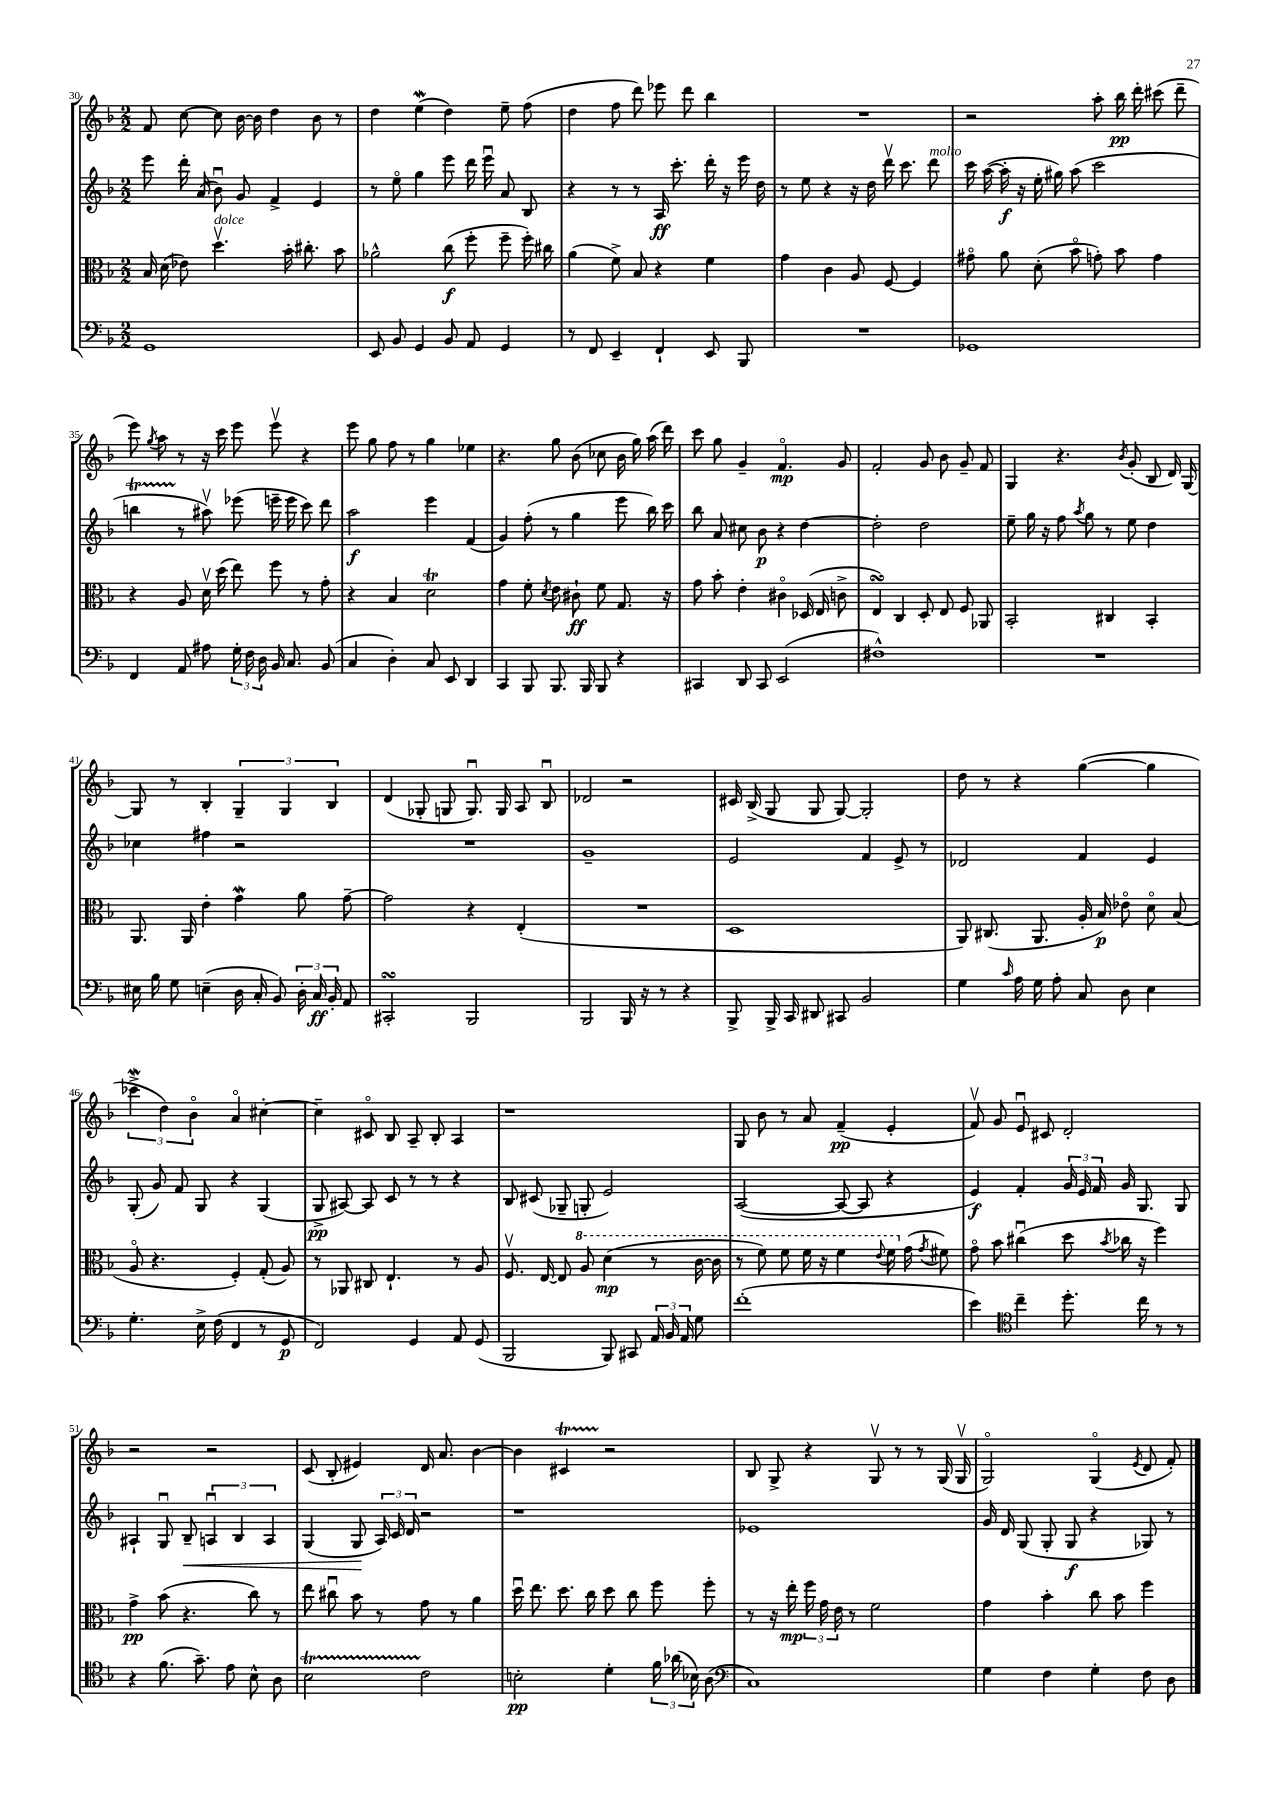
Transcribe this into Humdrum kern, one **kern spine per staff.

**kern	**dynam	**kern	**dynam	**kern	**dynam	**kern	**dynam
*part4	*part4	*part3	*part3	*part2	*part2	*part1	*part1
*staff4	*staff4	*staff3	*staff3	*staff2	*staff2	*staff1	*staff1
*clefF4	*	*clefC3	*	*clefG2	*	*clefG2	*
*k[b-]	*	*k[b-]	*	*k[b-]	*	*k[b-]	*
*M2/2	*	*M2/2	*	*M2/2	*	*M2/2	*
=30	=30	=30	=30	=30	=30	=30	=30
1GG	.	16B-/	.	8eee\	.	8f/	.
.	.	(16d\	.	.	.	.	.
.	.	8e-X\)	.	16ddd'\	.	[8cc\	.
.	.	.	.	(16a/	.	.	.
!	!	!LO:TX:a:i:t=dolce	!	!	!	!	!
.	.	4.ddv\	.	8b-u\)	.	8cc\]	.
.	.	.	.	8g/	.	[16b-\	.
.	.	.	.	.	.	16b-\]	.
.	.	.	.	4f^/	.	4dd\	.
.	.	16b-'\	.	.	.	.	.
.	.	8.cc#X'\	.	.	.	.	.
.	.	.	.	4e/	.	8b-\	.
.	.	8b-\	.	.	.	8r	.
=31	=31	=31	=31	=31	=31	=31	=31
8EE/	.	2a-X^^\	.	8r	.	4dd\	.
8BB-/	.	.	.	8ee\	.	.	.
4GG/	.	.	.	4gg\	.	(4eeW\	.
8BB-/	.	(8cc\	f	8eee\	.	4dd\)	.
8AA/	.	8ff'\	.	16ddd\	.	.	.
.	.	.	.	16eeeu\	.	.	.
4GG/	.	8ff~\	.	8a/	.	8ee~\	.
.	.	16ff'\)	.	8B-/	.	(8ff\	.
.	.	16cc#X\	.	.	.	.	.
=32	=32	=32	=32	=32	=32	=32	=32
8r	.	(4a\	.	4r	.	4dd\	.
8FF/	.	.	.	.	.	.	.
4EE~/	.	8f^\)	.	8r	.	8ff\	.
.	.	8B-/	.	8r	.	8ddd\)	.
4FF`/	.	4r	.	16A/	ff	8eee-X\	.
.	.	.	.	8.ccc'\	.	.	.
.	.	.	.	.	.	8ddd\	.
8EE/	.	4f\	.	16ddd'\	.	4bb-\	.
.	.	.	.	16r	.	.	.
8BBB-/	.	.	.	16eee\	.	.	.
.	.	.	.	16dd\	.	.	.
=33	=33	=33	=33	=33	=33	=33	=33
1r	.	4g\	.	8r	.	1r	.
.	.	.	.	8ee\	.	.	.
.	.	4c\	.	4r	.	.	.
.	.	8A/	.	16r	.	.	.
.	.	.	.	16dd\	.	.	.
.	.	[8F/	.	16dddv\	.	.	.
.	.	.	.	8.ccc\	.	.	.
.	.	4F/]	.	.	.	.	.
!	!	!	!	!LO:TX:a:i:t=molto	!	!	!
.	.	.	.	8ddd\	.	.	.
=34	=34	=34	=34	=34	=34	=34	=34
1GG-X	.	8g#X\	.	16ccc\	.	2r	.
.	.	.	.	([16aa\	.	.	.
.	.	8a\	.	16aa'\]	f	.	.
.	.	.	.	16r	.	.	.
.	.	(8d'\	.	16ee'\	.	.	.
.	.	.	.	16gg#X\)	.	.	.
.	.	8b-\	.	(8aa\	.	.	.
.	.	8gn'\)	.	2ccc\	.	8aa'\	.
.	.	8b-\	.	.	.	16bb-\	pp
.	.	.	.	.	.	16ddd'\	.
.	.	4g\	.	.	.	(8ccc#X\	.
.	.	.	.	.	.	8ddd~\	.
!!LO:LB:g=z
=35	=35	=35	=35	=35	=35	=35	=35
4FF/	.	4r	.	4bbnt\	.	8eee\)	.
.	.	.	.	.	.	8qgg/	.
.	.	.	.	.	.	8aa\	.
8AA/	.	8A/	.	8r	.	8r	.
8A#X\	.	16dv\	.	8aa#Xv\)	.	16r	.
.	.	(16dd\	.	.	.	16ccc\	.
24G'\	.	8ee\)	.	(8eee-X\	.	8eee\	.
24F\	.	.	.	.	.	.	.
24D\	.	.	.	.	.	.	.
16BB-/	.	8ff\	.	16eeen~\	.	8eeev\	.
8.C/	.	.	.	16eee\	.	.	.
.	.	8r	.	8ccc\)	.	4r	.
(8BB-/	.	8g'\	.	8ddd\	.	.	.
=36	=36	=36	=36	=36	=36	=36	=36
4C/	.	4r	.	2aa\	f	8eee\	.
.	.	.	.	.	.	8gg\	.
4D'\)	.	4B-/	.	.	.	8ff\	.
.	.	.	.	.	.	8r	.
8C/	.	2dT\	.	4eee\	.	4gg\	.
8EE/	.	.	.	.	.	.	.
4DD/	.	.	.	(4f/	.	4ee-X\	.
=37	=37	=37	=37	=37	=37	=37	=37
4CC/	.	4g\	.	4g/)	.	4.r	.
8BBB-/	.	8f'\	.	(8ff'\	.	.	.
.	.	8qd/	.	.	.	.	.
8.BBB-/	.	8e\	.	8r	.	8gg\	.
.	.	8c#X`\	ff	4gg\	.	(8b-\	.
16BBB-/	.	.	.	.	.	.	.
8BBB-/	.	8f\	.	.	.	8cc-X\	.
4r	.	8.G/	.	8eee\	.	16b-\	.
.	.	.	.	.	.	16gg\)	.
.	.	.	.	16bb-\)	.	(16aa\	.
.	.	16r	.	16ccc\	.	16ddd\)	.
=38	=38	=38	=38	=38	=38	=38	=38
4CC#X/	.	8g\	.	8bb-\	.	8ccc\	.
.	.	8b-'\	.	8a/	.	8gg\	.
8DD/	.	4e'\	.	8cc#X\	.	4g~/	.
8CC#/	.	.	.	8b-\	p	.	.
(2EE/	.	4c#X\	.	4r	.	4.f/	mp
.	.	(16D-X/	.	[4dd\	.	.	.
.	.	16E/	.	.	.	.	.
.	.	8cn^\	.	.	.	8g/	.
=39	=39	=39	=39	=39	=39	=39	=39
1F#X^^)	.	4EsSsS/)	.	2dd'\]	.	2f'/	.
.	.	4C/	.	.	.	.	.
.	.	8D'/	.	2dd\	.	8g/	.
.	.	8E/	.	.	.	8b-\	.
.	.	8F/	.	.	.	8g~/	.
.	.	8AA-X/	.	.	.	8f/	.
=40	=40	=40	=40	=40	=40	=40	=40
1r	.	2BB-'/	.	8ee~\	.	4G/	.
.	.	.	.	16gg\	.	.	.
.	.	.	.	16r	.	.	.
.	.	.	.	8ff\	.	4.r	.
.	.	.	.	8qaa/	.	.	.
.	.	.	.	8gg\	.	.	.
.	.	4C#X/	.	8r	.	.	.
.	.	.	.	.	.	8qb-/	.
.	.	.	.	8ee\	.	(8g'/	.
.	.	4BB-'/	.	4dd\	.	8B-/	.
.	.	.	.	.	.	16d/)	.
.	.	.	.	.	.	[16G/	.
!!LO:LB:g=z
=41	=41	=41	=41	=41	=41	=41	=41
16E#X\	.	8.AA/	.	4cc-X\	.	8G/]	.
16B-\	.	.	.	.	.	.	.
8G\	.	.	.	.	.	8r	.
.	.	16AA/	.	.	.	.	.
(4En~\	.	4e'\	.	4ff#X\	.	4B-'/	.
16D\	.	4gW\	.	2r	.	6G~/	.
16C'/	.	.	.	.	.	.	.
8BB-/)	.	.	.	.	.	.	.
.	.	.	.	.	.	6G/	.
24D'\	.	8a\	.	.	.	.	.
24C/	ff	.	.	.	.	.	.
24BB-'/	.	.	.	.	.	6B-/	.
8AA/	.	[8g~\	.	.	.	.	.
=42	=42	=42	=42	=42	=42	=42	=42
2CC#XsSsS'/	.	2g\]	.	1r	.	(4d/	.
.	.	.	.	.	.	8G-X'/	.
.	.	.	.	.	.	8Gn/	.
2BBB-/	.	4r	.	.	.	8.Gu/)	.
.	.	.	.	.	.	16G/	.
.	.	(4E'/	.	.	.	8A/	.
.	.	.	.	.	.	8B-u/	.
=43	=43	=43	=43	=43	=43	=43	=43
2BBB-/	.	1r	.	1g~	.	2d-X/	.
16BBB-/	.	.	.	.	.	2r	.
16r	.	.	.	.	.	.	.
8r	.	.	.	.	.	.	.
4r	.	.	.	.	.	.	.
=44	=44	=44	=44	=44	=44	=44	=44
8BBB-^/	.	1D	.	2e/	.	16c#X/	.
.	.	.	.	.	.	(16B-^/	.
16BBB-^/	.	.	.	.	.	8G/	.
16CC/	.	.	.	.	.	.	.
8DD#X/	.	.	.	.	.	8G/	.
8CC#X/	.	.	.	.	.	[8G/)	.
2BB-/	.	.	.	4f/	.	2G'/]	.
.	.	.	.	8e^/	.	.	.
.	.	.	.	8r	.	.	.
=45	=45	=45	=45	=45	=45	=45	=45
4G\	.	8AA/)	.	2d-X/	.	8dd\	.
.	.	(8.C#X/	.	.	.	8r	.
16qqc/	.	.	.	.	.	.	.
16A\	.	.	.	.	.	4r	.
16G\	.	8.AA/	.	.	.	.	.
8A'\	.	.	.	.	.	.	.
8C/	.	16A'/	.	4f/	.	([4gg\	.
.	.	16B-/)	p	.	.	.	.
8D\	.	8e-X\	.	.	.	.	.
4E\	.	8d\	.	4e/	.	4gg\]	.
.	.	(8B-/	.	.	.	.	.
!!LO:LB:g=z
=46	=46	=46	=46	=46	=46	=46	=46
4.G'\	.	8A/	.	(8G'/	.	6ccc-Xw^\	.
.	.	4.r	.	8g/)	.	.	.
.	.	.	.	.	.	6dd\)	.
.	.	.	.	8f/	.	.	.
.	.	.	.	.	.	6b-\	.
16E^\	.	.	.	8G/	.	.	.
(16F\	.	.	.	.	.	.	.
4FF/	.	4F'/)	.	4r	.	4a/	.
8r	.	(8G'/	.	(4G/	.	[4cc#X'\	.
8GG/	p	8A/)	.	.	.	.	.
=47	=47	=47	=47	=47	=47	=47	=47
2FF/)	.	8r	.	8G^/	pp	4cc#~\]	.
.	.	8AA-X/	.	[8A#X/)	.	.	.
.	.	8C#X/	.	8A#/]	.	8c#X/	.
.	.	4.E`/	.	8c/	.	8B-/	.
4GG/	.	.	.	8r	.	8A~/	.
.	.	.	.	8r	.	8B-'/	.
8AA/	.	8r	.	4r	.	4A/	.
(8GG/	.	8A/	.	.	.	.	.
=48	=48	=48	=48	=48	=48	=48	=48
2BBB-/	.	8.Fv/	.	8B-/	.	1r	.
.	.	.	.	(8c#X/	.	.	.
.	.	[16E/	.	.	.	.	.
.	.	8E/]	.	8G-X~/	.	.	.
*	*	*8va	*	*	*	*	*
.	.	8a/	.	8Gn'/	.	.	.
8BBB-/)	.	(4dd\	mp	2e/)	.	.	.
8CC#X/	.	.	.	.	.	.	.
24AA/	.	8r	.	.	.	.	.
24BB-/	.	.	.	.	.	.	.
24AA/	.	.	.	.	.	.	.
8G\	.	[16cc\	.	.	.	.	.
.	.	16cc\]	.	.	.	.	.
=49	=49	=49	=49	=49	=49	=49	=49
(1f'	.	8r	.	([2A/	.	8G/	.
.	.	8ff\)	.	.	.	8b-\	.
.	.	8ff\	.	.	.	8r	.
.	.	16ff\	.	.	.	8a/	.
.	.	16r	.	.	.	.	.
.	.	4ff\	.	8A/_	.	(4f~/	pp
.	.	.	.	8A/]	.	.	.
.	.	8qqee/	.	.	.	.	.
.	.	16ff\	.	4r	.	4e'/	.
*	*	*X8va	*	*	*	*	*
.	.	(16g\	.	.	.	.	.
.	.	8qg/	.	.	.	.	.
.	.	8f#X\)	.	.	.	.	.
=50	=50	=50	=50	=50	=50	=50	=50
4e\)	.	8g\	.	4e/)	f	8fv/)	.
.	.	8b-\	.	.	.	8g/	.
*clefC4	*	*	*	*	*	*	*
4cc~\	.	(4cc#Xu\	.	4f'/	.	8eu/	.
.	.	.	.	.	.	8c#X/	.
8.dd'\	.	8dd\	.	24g/	.	2d'/	.
.	.	.	.	24e/	.	.	.
.	.	.	.	24f/	.	.	.
.	.	8qb-/	.	.	.	.	.
.	.	16cc-X\	.	16g/	.	.	.
16cc\	.	16r	.	8.G/	.	.	.
8r	.	4ff\)	.	.	.	.	.
8r	.	.	.	8G/	.	.	.
!!LO:LB:g=z
=51	=51	=51	=51	=51	=51	=51	=51
4r	.	4g^\	pp	4A#X`/	.	2r	.
(8.f\	.	(8b-\	.	8Gu/	.	.	.
!	!	!	!	!	!LO:HP:b	!	!
.	.	4.r	.	8B-~/	<	.	.
8.g~\)	.	.	.	.	.	.	.
.	.	.	.	6Anu/	.	2r	.
8e\	.	.	.	.	.	.	.
.	.	.	.	6B-/	.	.	.
8B-^^\	.	8cc\)	.	.	.	.	.
.	.	.	.	6A/	.	.	.
8A\	.	8r	.	.	.	.	.
=52	=52	=52	=52	=52	=52	=52	=52
2B-T\	.	8ee\	.	(4G/	.	(8c/	.
.	.	8cc#Xu\	.	.	.	8B-'/	.
.	.	8b-\	.	8G/	.	4e#X/)	.
.	.	8r	.	24A/)	[	.	.
.	.	.	.	24c/	.	.	.
.	.	.	.	24d/	.	.	.
2c\	.	8g\	.	2r	.	16d/	.
.	.	.	.	.	.	8.a/	.
.	.	8r	.	.	.	.	.
.	.	4a\	.	.	.	[4b-\	.
=53	=53	=53	=53	=53	=53	=53	=53
2Bn'\	pp	16ddu\	.	1r	.	4b-\]	.
.	.	8.ee\	.	.	.	.	.
.	.	8.dd\	.	.	.	4c#Xt/	.
.	.	16cc\	.	.	.	.	.
4d'\	.	8dd\	.	.	.	2r	.
.	.	8cc\	.	.	.	.	.
24f\	.	8ff\	.	.	.	.	.
(24a-X\	.	.	.	.	.	.	.
24B-X\)	.	.	.	.	.	.	.
(8A\	.	8ff'\	.	.	.	.	.
=54	=54	=54	=54	=54	=54	=54	=54
*clefF4	*	*	*	*	*	*	*
1C)	.	8r	.	1e-X	.	8B-/	.
.	.	16r	.	.	.	8G^/	.
.	.	16ee'\	mp	.	.	.	.
.	.	24ff\	.	.	.	4r	.
.	.	24g\	.	.	.	.	.
.	.	24e\	.	.	.	.	.
.	.	8r	.	.	.	.	.
.	.	2f\	.	.	.	8Gv/	.
.	.	.	.	.	.	8r	.
.	.	.	.	.	.	8r	.
.	.	.	.	.	.	(16G/	.
.	.	.	.	.	.	16Gv/	.
=55	=55	=55	=55	=55	=55	=55	=55
4G\	.	4g\	.	16g/	.	2G/)	.
.	.	.	.	16d/	.	.	.
.	.	.	.	(8G/	.	.	.
4F\	.	4b-'\	.	8G'/	.	.	.
.	.	.	.	8G/	f	.	.
4G'\	.	8cc\	.	4r	.	(4G/	.
.	.	8b-\	.	.	.	.	.
.	.	.	.	.	.	8qe/	.
8F\	.	4ff\	.	8G-X/)	.	8d/	.
8D\	.	.	.	8r	.	8f'/)	.
==	==	==	==	==	==	==	==
*-	*-	*-	*-	*-	*-	*-	*-
